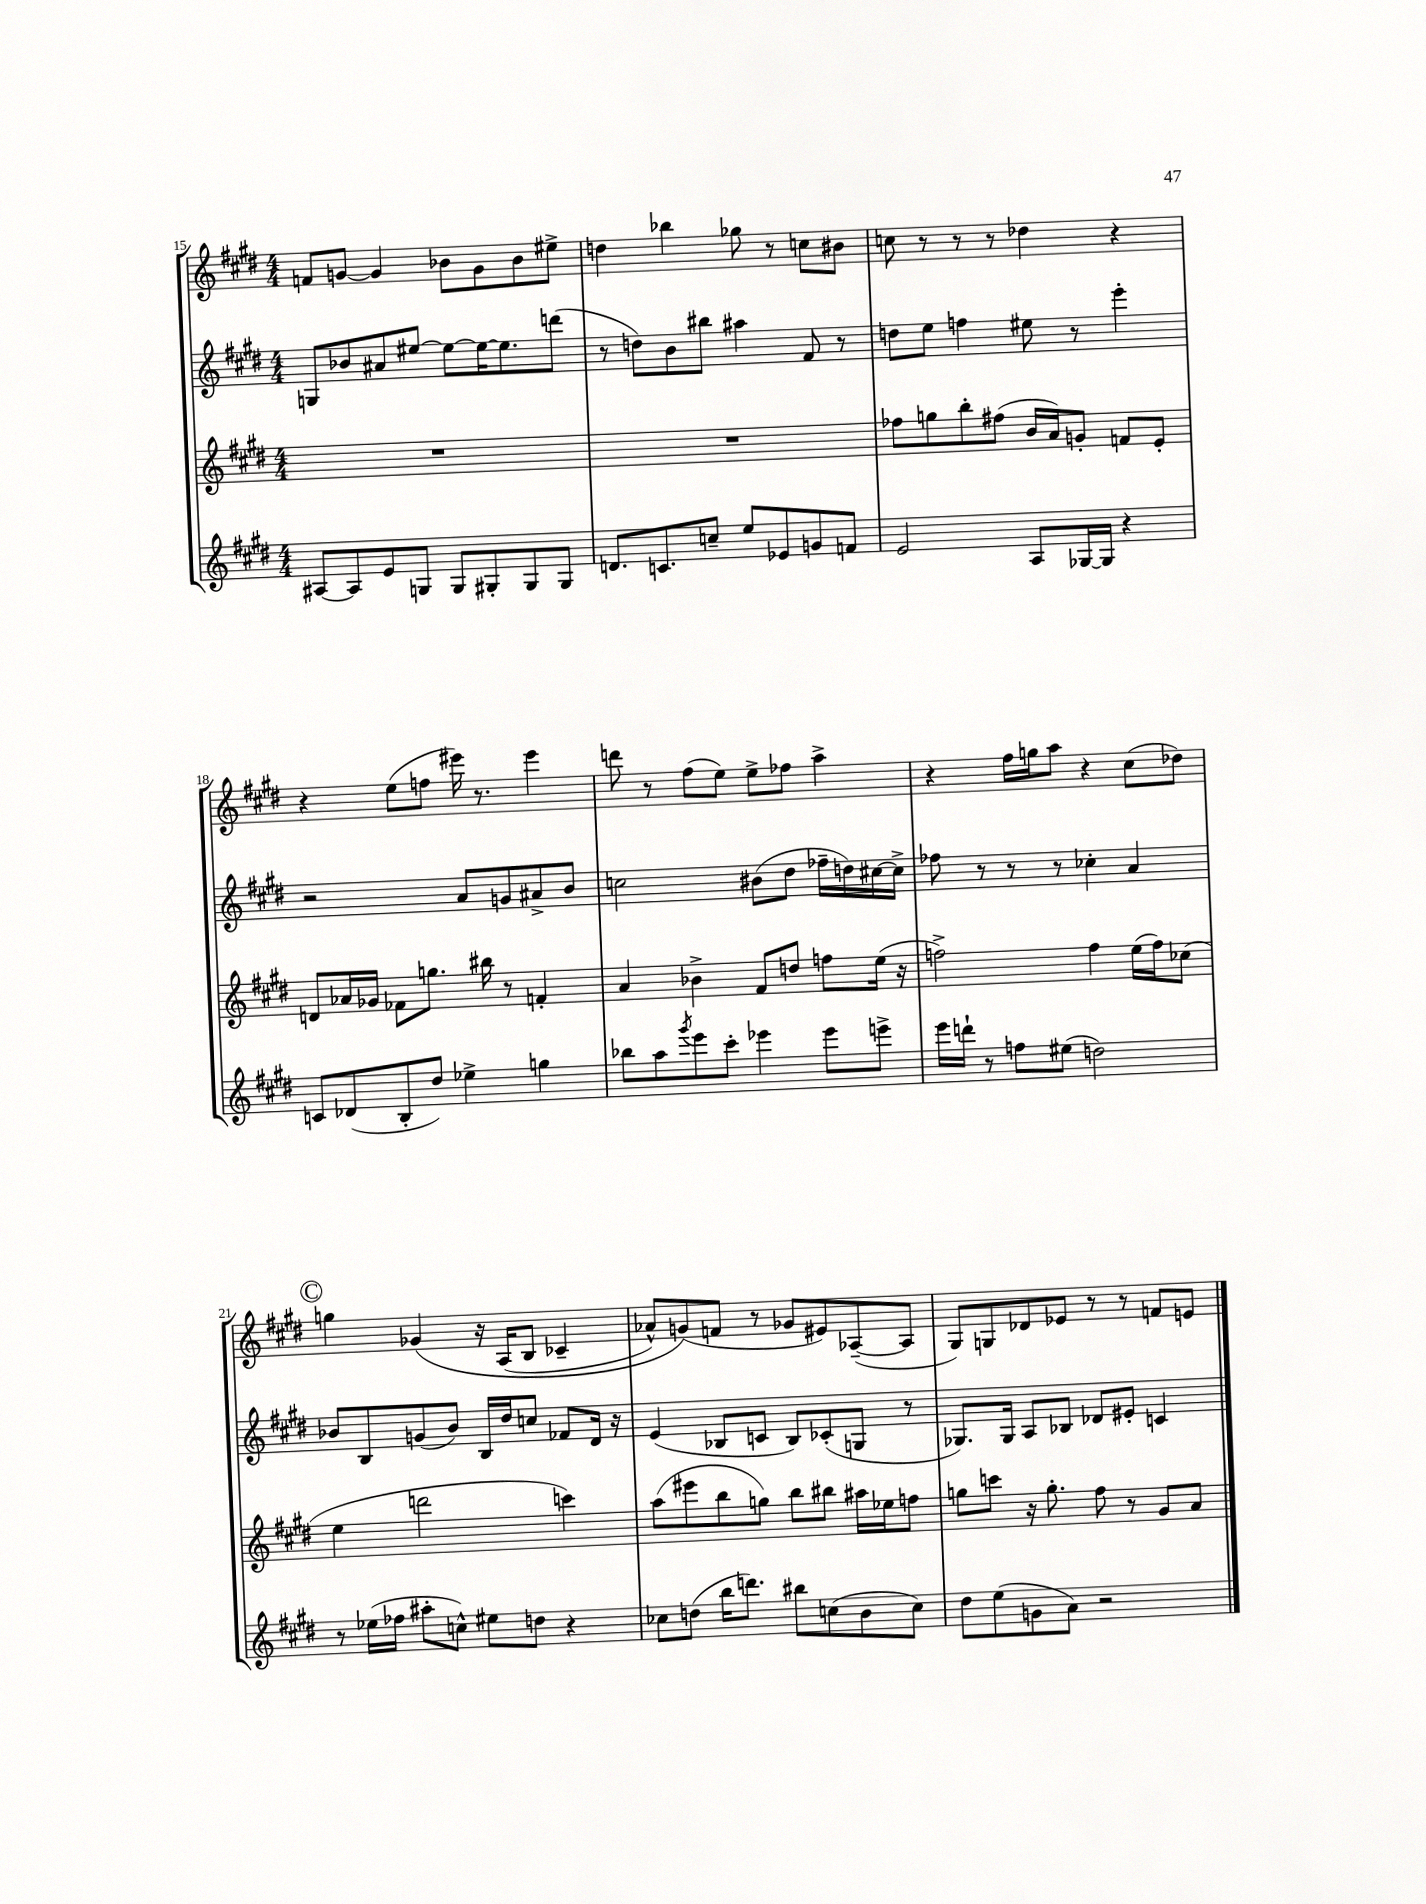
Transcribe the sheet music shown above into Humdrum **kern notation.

**kern	**kern	**kern	**kern
*staff4	*staff3	*staff2	*staff1
*clefG2	*clefG2	*clefG2	*clefG2
*k[f#c#g#d#]	*k[f#c#g#d#]	*k[f#c#g#d#]	*k[f#c#g#d#]
*M4/4	*M4/4	*M4/4	*M4/4
[8A#	1r	8G	8f
8A#]	.	8b-	[8g
8e	.	8a#	4g]
8G	.	[8ee#	.
8G	.	8ee#_	8b-
8G#'	.	16ee#_	8g
.	.	8.ee#]	.
8G#	.	.	8b-
8G#	.	(8ddd	8ee#^
=	=	=	=
8.d	1r	8r	4dd
.	.	8dd)	.
8.c	.	.	.
.	.	8b	4bb-
8cc~	.	8bb#	.
8ee	.	4aa#	8gg-
8e-	.	.	8r
8g	.	8f#	8cc
8f	.	8r	8b#
=	=	=	=
2e	8ff-	8dd	8cc
.	8gg	8ee	8r
.	8bb'	4ff	8r
.	(8ff#	.	8r
8A	16b	8ee#	4dd-
.	16a)	.	.
[16G-	8g'	8r	.
16G-]	.	.	.
4r	8f	4eee'	4r
.	8e'	.	.
=	=	=	=
8c	8d	2r	4r
(8d-	16a-	.	.
.	16g-	.	.
8B'	8f-	.	(8ee
8dd#)	8.gg	.	8ff
4ee-^	.	8a	16eee#)
.	16bb#	.	8.r
.	8r	8g	.
4gg	4f'	8a#^	4eee#
.	.	8b	.
=	=	=	=
8bb-	4a	2cc	8ddd
8aa	.	.	8r
8qggg#	.	.	.
8eee	4b-^	.	(8ff#
8ccc#'	.	.	8ee)
4eee-	8f#	(8b#	8ee^
.	8dd	8dd#	8ff-
8eee-	8ff	16ff-~	4aa^
.	.	16dd)	.
8eee^	(16ee	[16cc#	.
.	16r	16cc#^]	.
=	=	=	=
16eee	2ff^)	8ff-	4r
16ddd`	.	.	.
8r	.	8r	.
8ff	.	8r	16ff#
.	.	.	16gg
(8ee#	.	8r	8aa
2dd)	4ff	4cc-'	4r
.	(16ee	4a	(8cc#
.	16ff)	.	.
.	(8cc-	.	8dd-)
=	=	=	=
8r	4ee	8b-	4gg
(16ee-	.	8B	.
16ff-	.	.	.
8aa#'	2ddd	(8g	&(4g-
8cc^^)	.	8b-)	.
8ee#	.	16B	16r
.	.	16dd#	(16A
8dd	.	8cc	8B
4r	4ccc)	8f-	4c-~
.	.	16d#	.
.	.	16r	.
=	=	=	=
8cc-	(8aa	(4e	8a-^^)
(8dd	8eee#	.	(8g&)
16bb	8bb	8B-	8f
8.ddd)	.	.	.
.	8gg)	8c	8r
8bb#	8bb	8B-)	8g-
(8cc	8bb#	(8c-'	8e#)
8b	16aa#	8G	([8A-~
.	16ee-	.	.
8cc)	8ff	8r	8A-]
=	=	=	=
8dd#	8gg	8.G-)	8G#)
(8ee	8ccc	.	8G
.	.	16G-	.
8g	16r	8A	8d-
.	8.gg'	.	.
8a)	.	8B-	8e-
2r	8ff#	8d-	8r
.	8r	8e#'	8r
.	8g#	4c	8f
.	8a	.	8e
==	==	==	==
*-	*-	*-	*-
